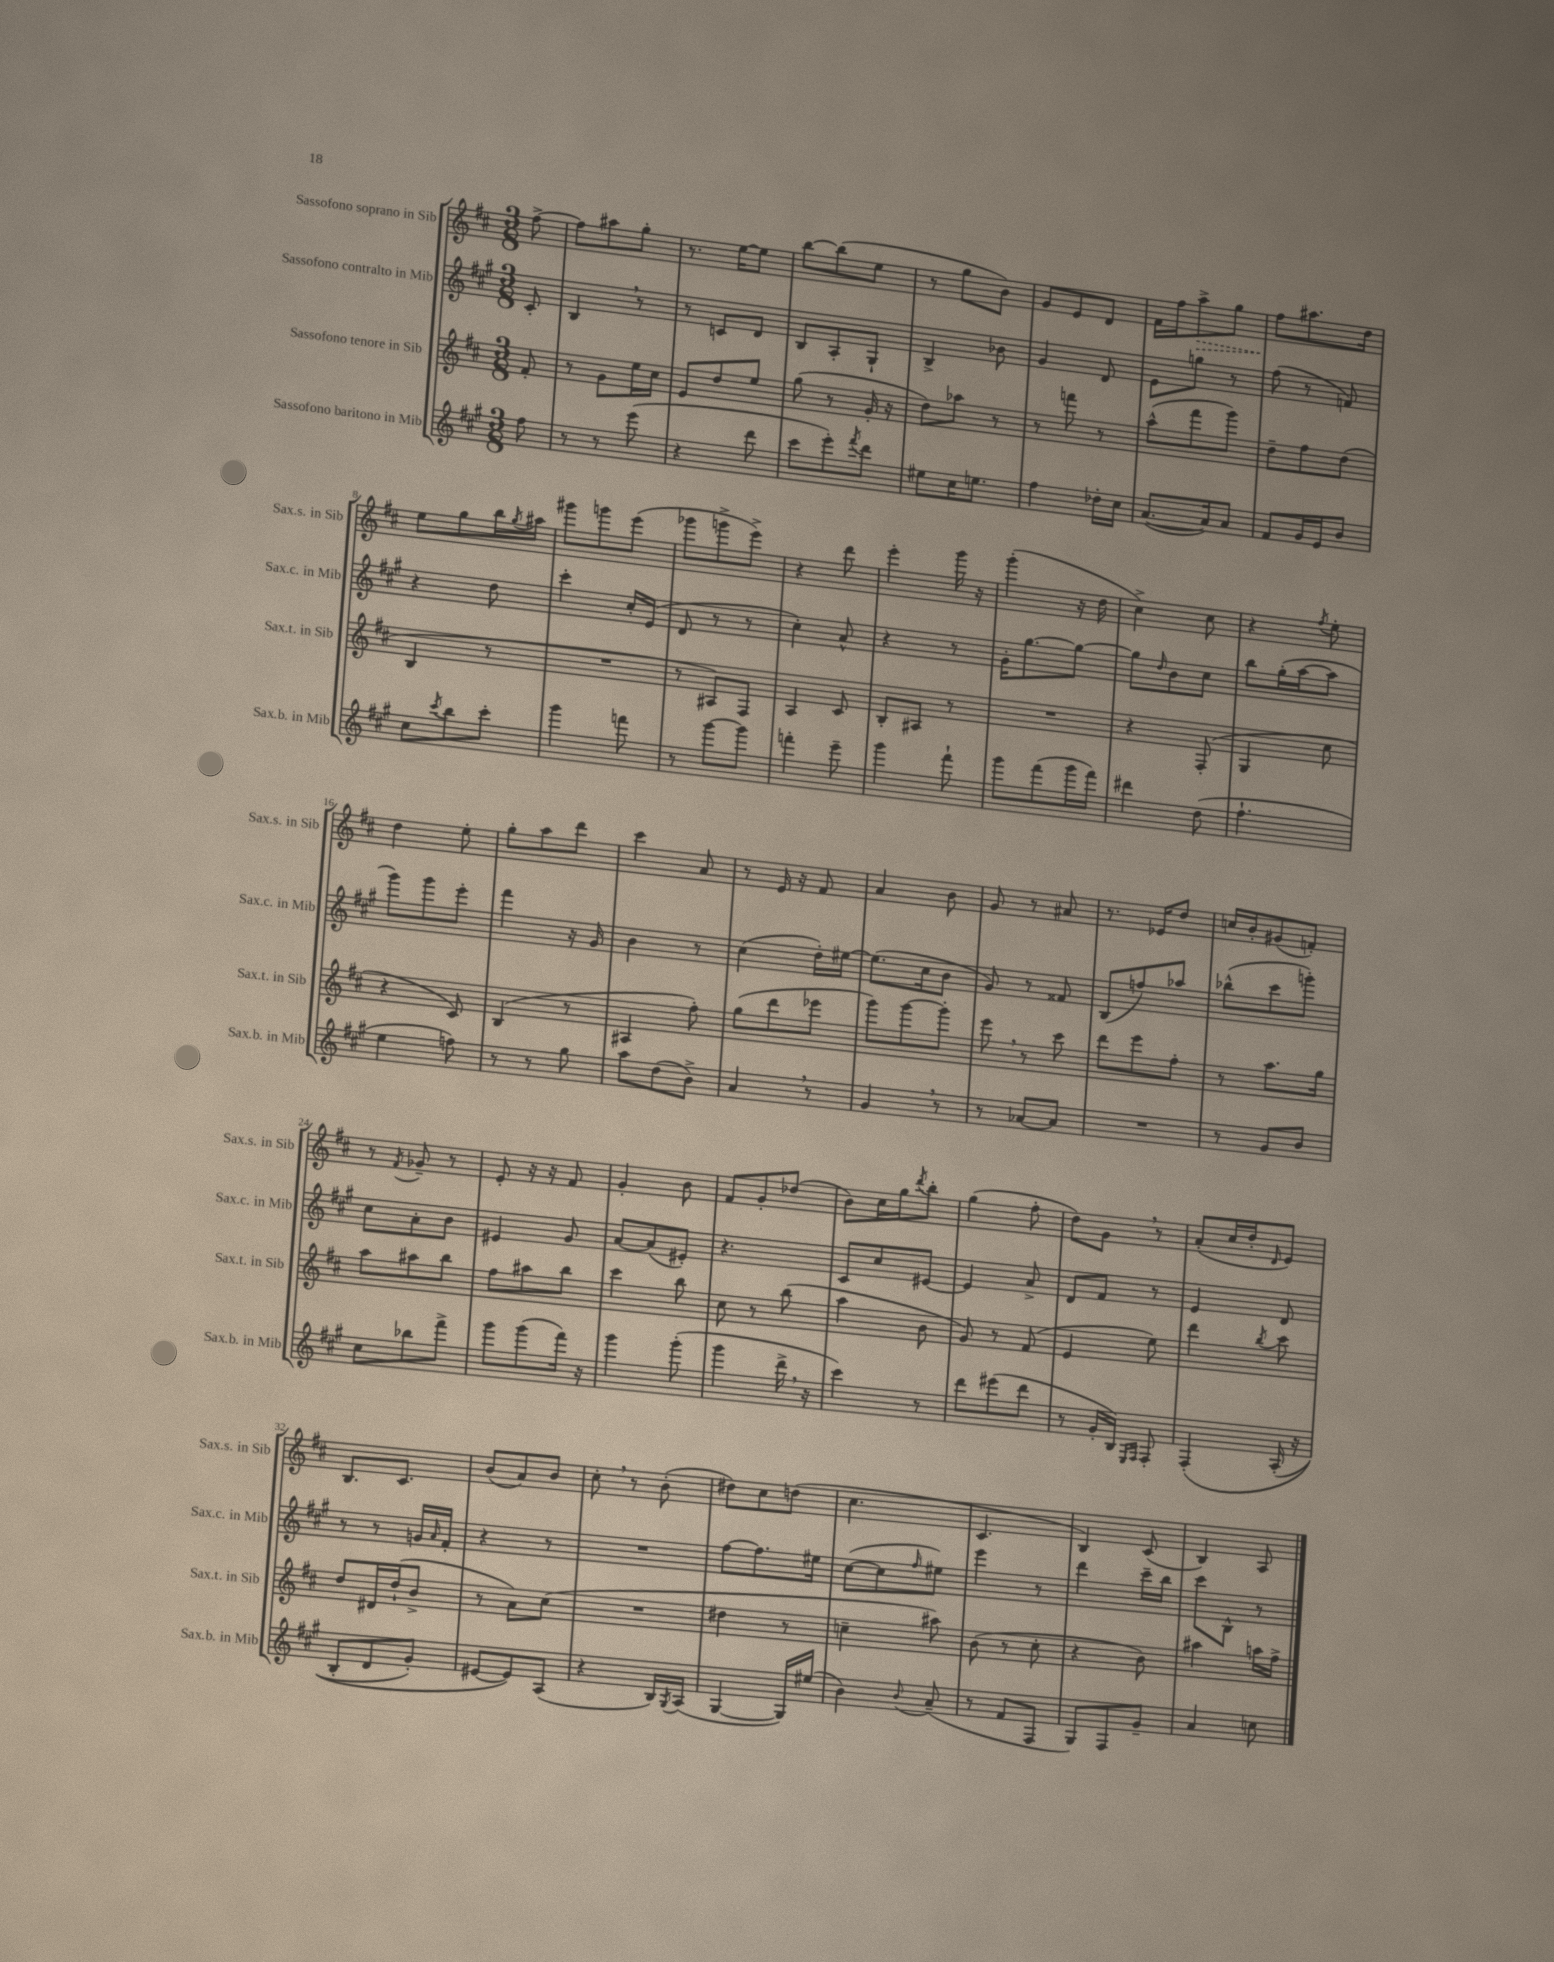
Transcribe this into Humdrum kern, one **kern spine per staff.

**kern	**kern	**kern	**kern	**dynam
*part4	*part3	*part2	*part1	*part1
*staff4	*staff3	*staff2	*staff1	*staff1
*I"Sassofono baritono in Mib	*I"Sassofono tenore in Sib	*I"Sassofono contralto in Mib	*I"Sassofono soprano in Sib	*
*I'Sax.b. in Mib	*I'Sax.t. in Sib	*I'Sax.c. in Mib	*I'Sax.s. in Sib	*
*clefG2	*clefG2	*clefG2	*clefG2	*
*k[f#c#g#]	*k[f#c#]	*k[f#c#g#]	*k[f#c#]	*
*M3/8	*M3/8	*M3/8	*M3/8	*
=	=	=	=	=
8ff#\	8f#'/	8c#'/	[8ff#^\	.
=1	=1	=1	=1	=1
8r	8r	4B,/	8ff#\L]	.
8r	8g\L	.	8aa#X\	.
(8eee\	16ee\L	8r	8gg'\J	.
.	16cc#\JJ	.	.	.
=2	=2	=2	=2	=2
4r	8e/L	8r	8.r	.
.	8dd/	8cn/L	.	.
.	.	.	[16ee\KL	.
8ddd\	8ee/J	8d/J	8ee\J]	.
=3	=3	=3	=3	=3
8ccc#\L	(8gg\	8B/L	[8bb\L	.
8eee'\)	8r	8A'/	(8bb\]	.
8qfff#/	.	.	.	.
8ddd\J	16g'/	8G#`/J	8ee\J	.
.	16r	.	.	.
=4	=4	=4	=4	=4
8ee#X\L	8dd\L)	4B^/	8r	.
16cc#\K	8aa-X\J	.	8gg\L	.
8.een\J	.	.	.	.
.	8r	8b-X\	8b\J)	.
=5	=5	=5	=5	=5
4ff#\	8r	4g#/	8g/L	.
.	8fffn\	.	8e/	.
16dd-X'\LL	8r	8d/	8d/J	.
16cc#\JJ	.	.	.	.
=6	=6	=6	=6	=6
([8.a/L	(8aa^^\L	8e\L	16f#\LL	.
.	.	.	16ff#\J	.
!	!	!	!	!LO:HP:b
.	8fff#\	8ggn\J	8aa^\	>
16a/k])	.	.	.	.
8a/J	8ggg\J)	8r	8gg\J	.
=7	=7	=7	=7	=7
8f#/L	8dd~\L	(8ff#\	8ff#\L	.
16g#/L	8ff#\	8r	8.aa#X\	]
16e/J	.	.	.	.
8b/J	(8dd\J	8fn/)	.	.
.	.	.	16dd\Jk	.
!!LO:LB:g=z
=8	=8	=8	=8	=8
8cc#\L	4B/	4r	8ee\L	.
8qccc#/	.	.	.	.
8bb\	.	.	8gg\	.
8ccc#'\J	8r	8dd\	16bb\L	.
.	.	.	8qgg/	.
.	.	.	16aa#X\JJ	.
=9	=9	=9	=9	=9
4ggg#\	4.r	4ccc#'\	8ggg#X\L	.
.	.	.	8gggn\	.
8fffn\	.	16cc#'/LL	(8eee\J	.
.	.	(16e/JJ	.	.
=10	=10	=10	=10	=10
8r	8r	8d/	8ggg-X\L	.
[8ggg#\L	8A#X/L)	8r	8gggn^\	.
8ggg#\J]	8F#/J	8r	8eee^\J)	.
=11	=11	=11	=11	=11
4fffn'\	4A/	4cc#'\)	4r	.
8eee~\	8c#/	8a^^/	8ddd\	.
=12	=12	=12	=12	=12
4ggg#\	8B'/L	4r	4eee'\	.
.	8A#X/J	.	.	.
8fff#`\	8r	8r	16ggg\	.
.	.	.	16r	.
=13	=13	=13	=13	=13
8ggg#\L	4.r	16g#'\KL	(4ggg'\	.
.	.	[8.gg#\	.	.
(8fff#\	.	.	.	.
16ggg#\L	.	8gg#\J_	16r	.
16fff#\JJ)	.	.	16dd\	.
=14	=14	=14	=14	=14
4ddd#X\	4r	8gg#\L]	4cc#^\)	.
.	.	16qqdd/	.	.
.	.	8b\	.	.
(8dd\	(8F#'/	8cc#\J	8cc#\	.
=15	=15	=15	=15	=15
4.ff#`\	4G/	8bb\L	4r	.
.	.	(16gg#'\L	.	.
.	.	[16aa\J	.	.
.	.	.	8qff#/	.
.	8cc#\	8aa\J]	8ee'\	.
!!LO:LB:g=z
=16	=16	=16	=16	=16
4ee\	4r	8ggg#\L)	4dd\	.
.	.	8ggg#\	.	.
8ffn\)	8c#/)	8eee'\J	8ee'\	.
=17	=17	=17	=17	=17
8r	(4B/	4fff#\	8gg'\L	.
8r	.	.	8aa\	.
8gg#\	8r	16r	8ddd\J	.
.	.	16g#/	.	.
=18	=18	=18	=18	=18
8aa\L	4A#X/	4b\	4ccc#\	.
(8dd\	.	.	.	.
8b^\J)	8ff#'\)	8r	8a/	.
=19	=19	=19	=19	=19
4a,/	(8gg\L	(4cc#\	8r	.
.	8ddd\	.	16e/	.
.	.	.	16r	.
8r	8eee-X\J	16dd'\LL)	8f#/	.
.	.	[16ee#X\JJ	.	.
=20	=20	=20	=20	=20
4g#,/	8ggg\L)	(8.ee#\L]	4a/	.
.	[8ggg\	.	.	.
.	.	16cc#\k	.	.
8r	8ggg'\J]	8b\J	8b\	.
=21	=21	=21	=21	=21
8r	8eee,\	8g#/)	8g/	.
[8a-X/L	8r	8r	8r	.
8a-/J]	8ccc#\	8f##X/	8a#X/	.
=22	=22	=22	=22	=22
4.r	8ddd\L	(8B/L	8.r	.
.	8eee\	8ffn/)	.	.
.	.	.	16e-X/KL	.
.	8ff#'\J	8aa-X/J	8dd/J	.
=23	=23	=23	=23	=23
8r	8r	(8bb-X^^\L	16ccn/LL	.
.	.	.	16b'/J	.
8g#/L	8.aa\L	8ccc#\	(8g#X/	.
8b/J	.	8gggn'\J)	8fn'/J)	.
.	16gg\Jk	.	.	.
!!LO:LB:g=z
=24	=24	=24	=24	=24
8cc#\L	8aa\L	8cc#\L	8r	.
.	.	.	8qf#/	.
8bb-X\	8aa#X\	8a'\	8g-X~/	.
8fff#^\J	8bb\J	8b\J	8r	.
=25	=25	=25	=25	=25
8ggg#\L	8ff#\L	4e#X/	8e'/	.
(8ggg#\	8aa#X\	.	16r	.
.	.	.	16r	.
16fff#\Jk)	8bb\J	8g#/	8f#/	.
16r	.	.	.	.
=26	=26	=26	=26	=26
4ggg#\	4ccc#\	[8a/L	4g'/	.
.	.	(8a/]	.	.
(8ggg#'\	8bb\	8e#X'/J)	8b\	.
=27	=27	=27	=27	=27
4ggg#\	8cc#\	4.r	8f#/L	.
.	8r	.	8g'/	.
16ddd^,\	(8bb\	.	(8dd-X/J	.
16r	.	.	.	.
=28	=28	=28	=28	=28
4ccc#\)	4aa\	8c#/L	8b\L)	.
.	.	8cc#/	16cc#\L	.
.	.	.	16gg\J	.
.	.	.	8qddd/	.
8r	8b\	[8e#X/J	8bb'\J	.
=29	=29	=29	=29	=29
8ddd\L	8g/)	4e#/]	(4gg\	.
(8eee#X\	8r	.	.	.
8ddd\J	(8f#/	8a^/	8ff#'\	.
=30	=30	=30	=30	=30
8r	4e/	8d/L	8dd\L)	.
16g#'/LL	.	8f#/J	8g,\J	.
16B/JJ)	.	.	.	.
16qqE/LL	.	.	.	.
16qqF#/JJ	.	.	.	.
8F#'/	8ee\)	8r	8r	.
=31	=31	=31	=31	=31
(4F#'/	4ddd\	4e/	(8a'/L	.
.	.	.	16cc#/L	.
.	.	.	16dd'/J	.
.	8qbb/	.	16qqd/	.
(16A'/	8ccc#\	8d/	8e/J)	.
16r	.	.	.	.
!!LO:LB:g=z
=32	=32	=32	=32	=32
8B'/L	8dd/L	8r	8.B/L	.
8d/	16d#X/L	8r	.	.
.	(16dd`/J	.	8.c#/J	.
8g#'/J)	8b^/J	16gn/LL	.	.
.	.	16qqa/	.	.
.	.	16f#'/JJ	.	.
=33	=33	=33	=33	=33
[8e#X/L	8r	4r	(8b/L	.
8e#/])	8a\L)	.	8a/)	.
(8A/J	(8cc#\J	8r	8b/J	.
=34	=34	=34	=34	=34
4r	4.r	4.r	8cc#',\	.
.	.	.	8r	.
16B/LL)	.	.	(8b'\	.
8qG#/	.	.	.	.
(16A/JJ	.	.	.	.
=35	=35	=35	=35	=35
[4G#/	4dd#X\	[8ff#\L	8dd#X\L)	.
.	.	8.ff#\]	8cc#\	.
16G#/LL])	8r	.	(8ddn\J	.
(16ee#X/JJ	.	16ee#X\Jk	.	.
=36	=36	=36	=36	=36
4b\)	4ccn~\	([8cc#\L	4.cc#\	.
.	.	8cc#\]	.	.
8qqb/	.	16qqff#/	.	.
(8a~/	8aa#X\)	8ee#X\J)	.	.
=37	=37	=37	=37	=37
8r	(8b\	4eee\	4.c#/	.
8f#/L	8r	.	.	.
8F#/J	8cc#'\	8r	.	.
=38	=38	=38	=38	=38
8G#/L)	4r	4ddd\	4B/)	.
8F#/	.	.	.	.
8g#~/J	8b\)	16ccc#~\LL	(8c#/	.
.	.	16bb\JJ	.	.
=39	=39	=39	=39	=39
4a/	4aa#X\	8ccc#\L	4B/)	.
.	.	8B^^\J	.	.
8ccn\	16aan\LL	8r	8A/	.
.	16ff#^\JJ	.	.	.
==	==	==	==	==
*-	*-	*-	*-	*-
